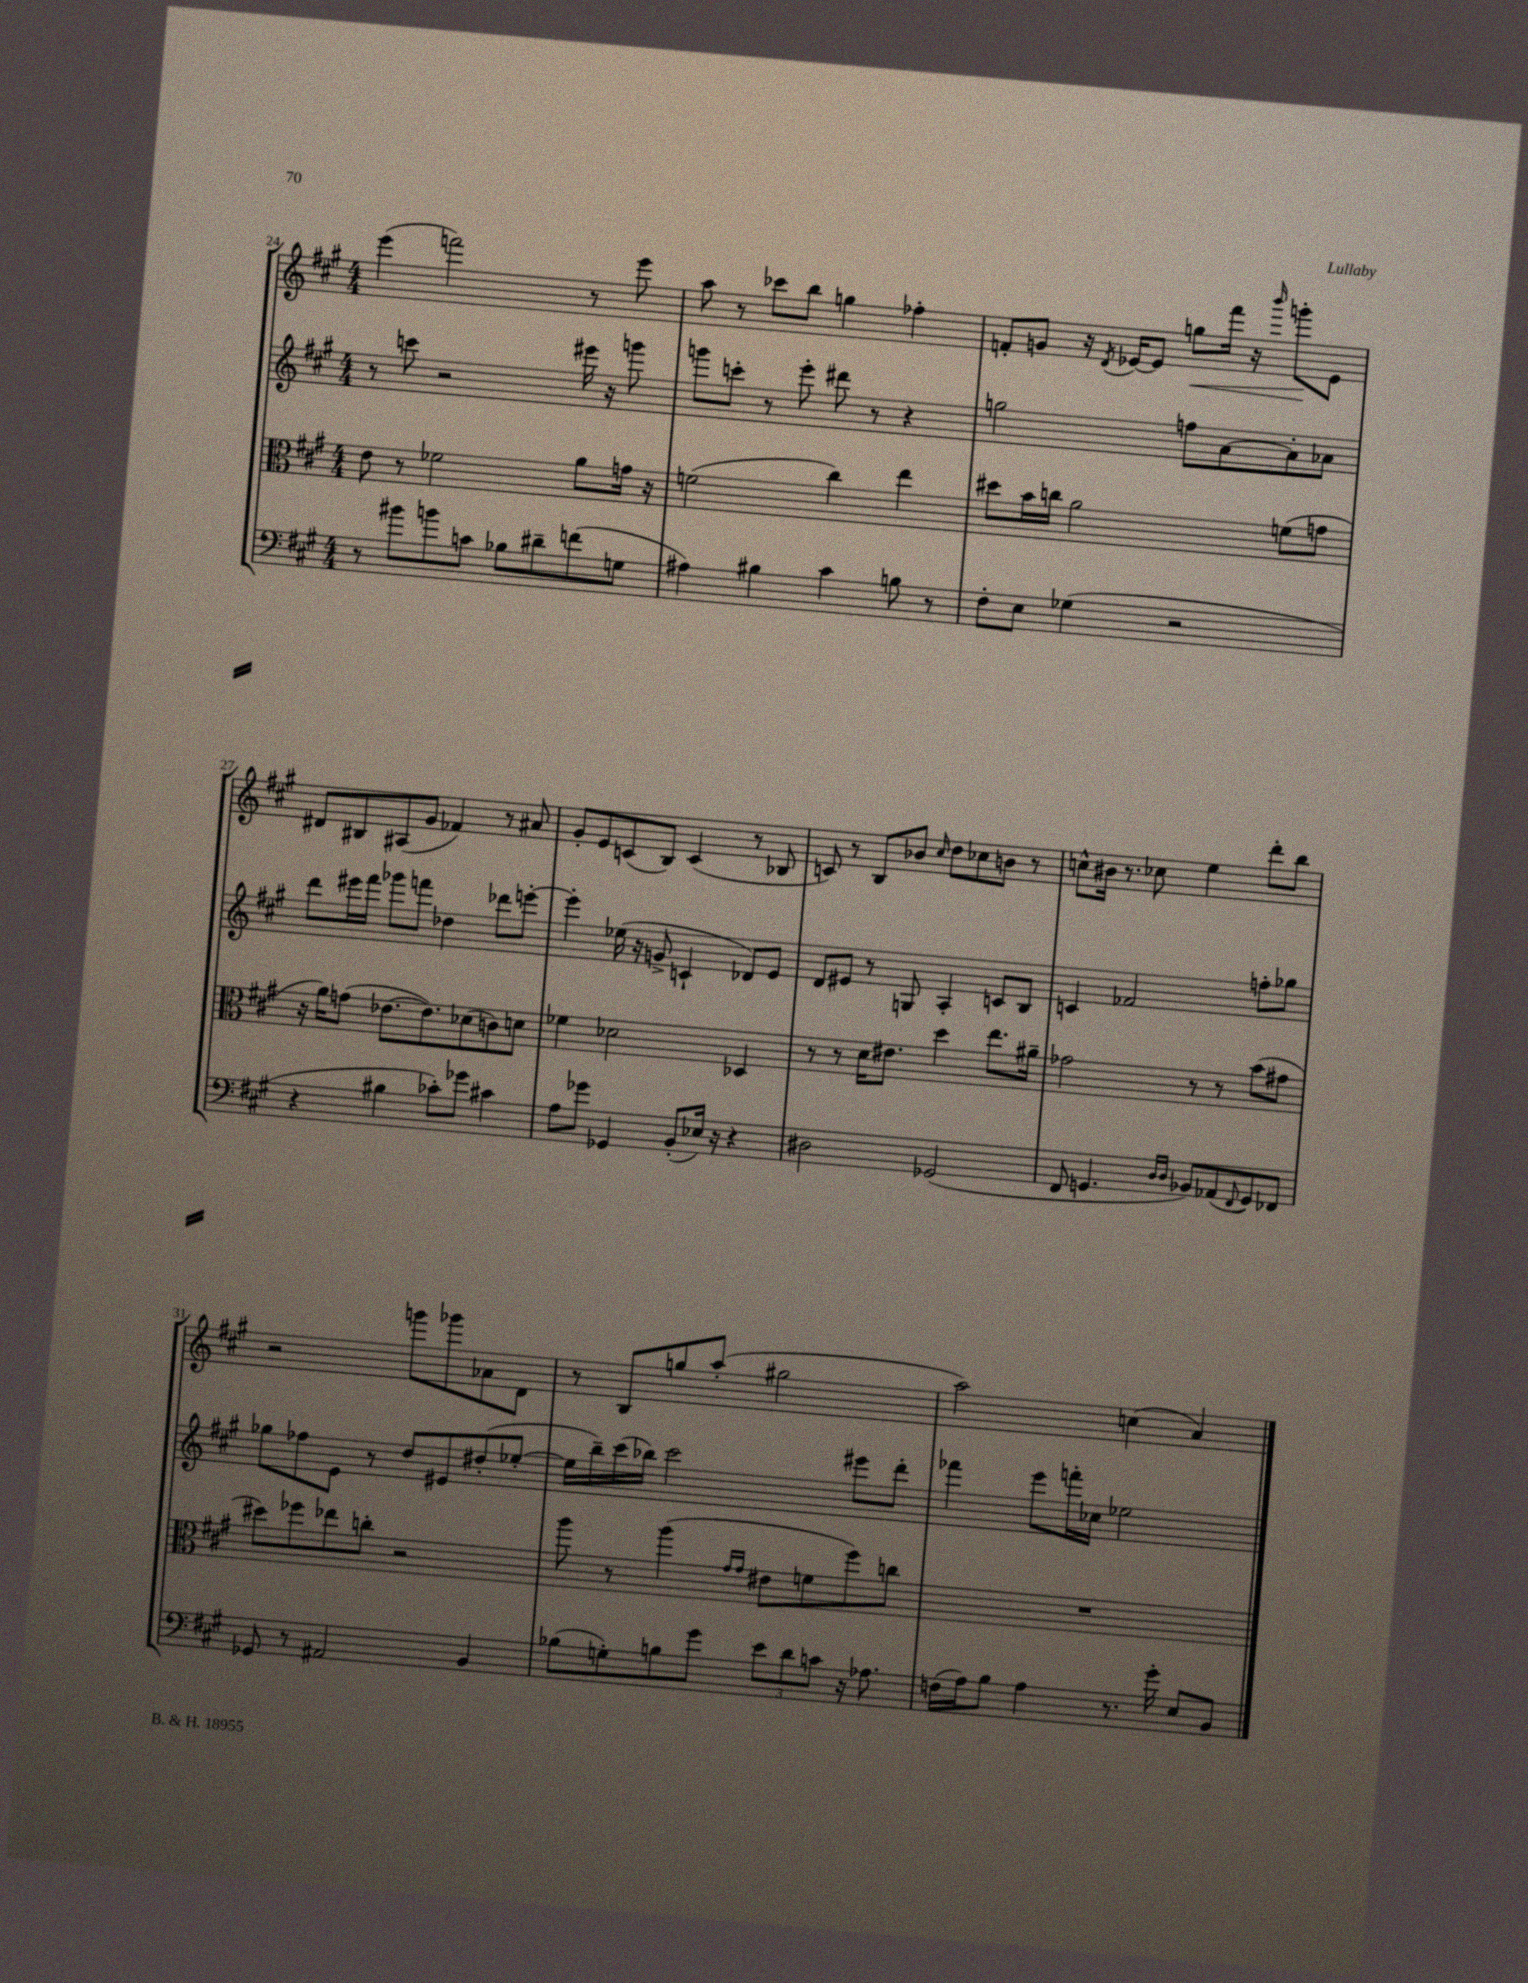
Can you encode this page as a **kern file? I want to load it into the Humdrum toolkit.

**kern	**kern	**kern	**kern
*staff4	*staff3	*staff2	*staff1
*clefF4	*clefC3	*clefG2	*clefG2
*k[f#c#g#]	*k[f#c#g#]	*k[f#c#g#]	*k[f#c#g#]
*M4/4	*M4/4	*M4/4	*M4/4
8r	8e	8r	(4eee
8b#	8r	8ccc	.
8b	2f-	2r	2fff)
8c	.	.	.
8B-	.	.	.
8d#~	.	.	.
(8f	8a	16eee#	8r
.	.	16r	.
8G	16g	8ggg	8eee
.	16r	.	.
=	=	=	=
4A#)	(2f	8ggg	8aa
.	.	8ccc'	8r
4B#	.	8r	8ccc-
.	.	8eee'	8bb
4c#	4cc#)	8ddd#	4gg
.	.	8r	.
8B	4ee	4r	4ff-'
8r	.	.	.
=	=	=	=
8F#'	8dd#	2gg	8f'
8E	16b	.	8g
.	16cc	.	.
(4G-	2a	.	16r
.	.	.	8qd
.	.	.	[16e-
.	.	.	8e-]
2r	.	8ff	8gg
.	.	[8a	16fff#
.	.	.	16r
.	.	.	16qqbbb
.	(8f	8a']	8ggg'
.	8g	8a-	8e-
=	=	=	=
4r	16r	8ddd	8d#
.	16a)	.	.
.	(8g	16eee#	8B#
.	.	16fff#	.
4B#	[8.e-	8ggg-	(8A#
.	.	8fff	8g#
.	8.e-])	.	.
8c-')	.	4dd-	4f-)
8g-	(8d-	.	.
4c#	8c)	8ddd-	8r
.	8d	[8eee'	8a#
=	=	=	=
8A	4f-	4eee']	8g#'
8g-	.	.	8e
4GG-	2d-	(16ee-	(8c
.	.	16r	.
.	.	8g^	8B)
(8BB'	.	4c`	(4c
16E-)	.	.	.
16r	.	.	.
4r	4D-	8d-)	8r
.	.	8e	8B-
=	=	=	=
2D#	8r	8d	8c)
.	8r	8e#	8r
.	16d	8r	8B
.	8.e#	.	.
.	.	8G	8b-
.	.	.	16qqcc#
(2GG-	4dd	4A'	8dd
.	.	.	8cc-
.	8.ee	8c	8b
.	.	8B	8r
.	16a#~	.	.
=	=	=	=
8FF#	2g-	4c	8cc^^
4.GG	.	.	16b#
.	.	.	8.r
.	.	2f-	.
.	.	.	8cc-
16qqD	.	.	.
16qqD	.	.	.
8BB-)	8r	.	4ee
(8AA-	8r	.	.
8qqFF#	.	.	.
8GG)	(8b	8ff'	8ddd'
8FF-	8g#	8gg-	8bb
=	=	=	=
8GG-	8dd#)	8gg-	2r
8r	8ff-	8ff-	.
2AA#	8ee-	8e	.
.	8cc'	8r	.
.	2r	8dd	8ggg
.	.	8e#	8ggg-
4BB	.	(8dd#'	8a-
.	.	[8ee-'	8d
=	=	=	=
(8B-	8aa	16ee-]	8r
.	.	16bb~)	.
8G')	8r	(16ccc#	8B
.	.	16bb-)	.
8B	(4aa	2ccc#	8gg
8g#	.	.	(8aa'
.	16qqg#	.	.
.	16qqg#	.	.
12e	8e#	.	2gg#
12d	.	.	.
.	8f	.	.
12c	.	.	.
16r	8ff#)	8eee#	.
8.A-	.	.	.
.	8cc	8ddd'	.
=	=	=	=
(16F	1r	4fff-	2aa)
16A)	.	.	.
8B	.	.	.
4A	.	8eee	.
.	.	16fff'	.
.	.	16cc-	.
8.r	.	2ee-	(4cc
16g#'	.	.	.
8E	.	.	4a)
8BB	.	.	.
==	==	==	==
*-	*-	*-	*-
